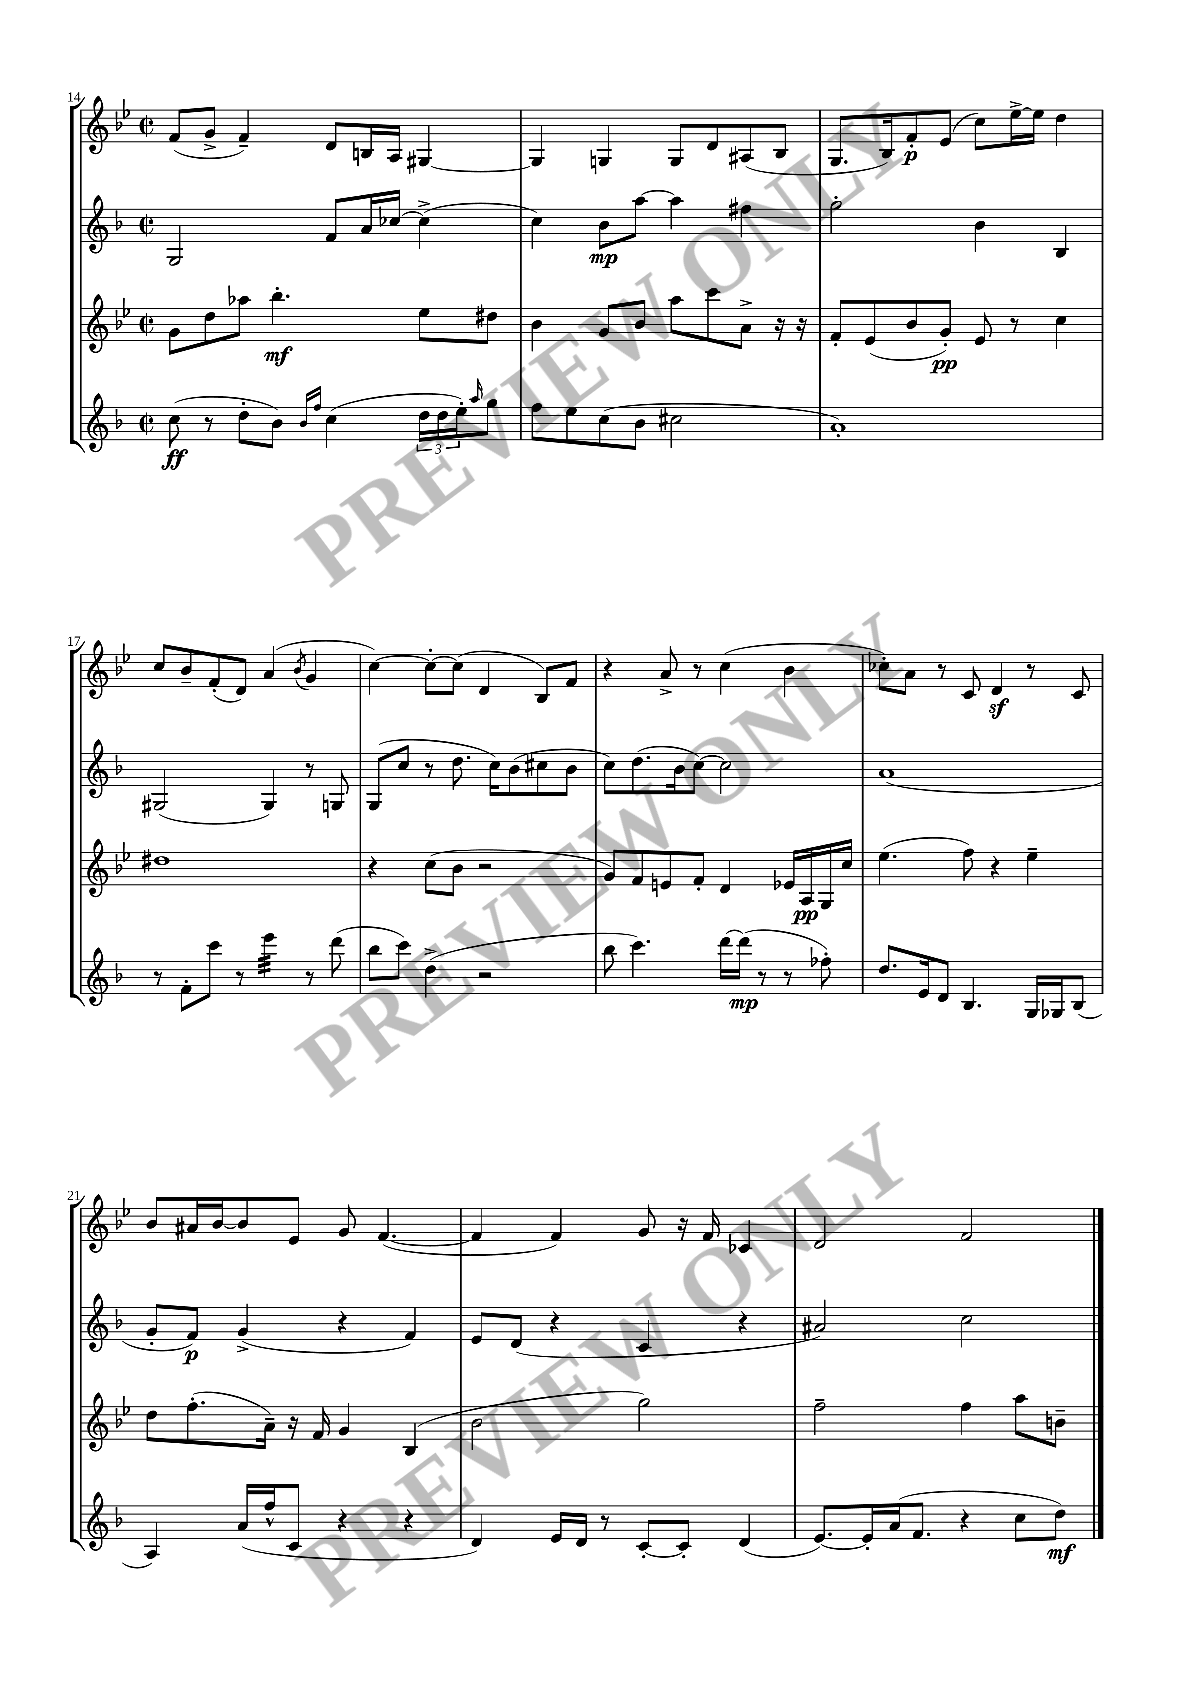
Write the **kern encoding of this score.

**kern	**dynam	**kern	**dynam	**kern	**dynam	**kern	**dynam
*part4	*part4	*part3	*part3	*part2	*part2	*part1	*part1
*staff4	*staff4	*staff3	*staff3	*staff2	*staff2	*staff1	*staff1
*clefG2	*	*clefG2	*	*clefG2	*	*clefG2	*
*k[b-]	*	*k[b-e-]	*	*k[b-]	*	*k[b-e-]	*
*M2/2	*	*M2/2	*	*M2/2	*	*M2/2	*
*met(c|)	*	*met(c|)	*	*met(c|)	*	*met(c|)	*
=14	=14	=14	=14	=14	=14	=14	=14
(8cc\	ff	8g\L	.	2G/	.	(8f/L	.
8r	.	8dd\	.	.	.	8g^/J	.
8dd'\L	.	8aa-X\J	.	.	.	4f~/)	.
8b-\J)	.	4.bb-'\	mf	.	.	.	.
16qqb-/LL	.	.	.	.	.	.	.
16qqff/JJ	.	.	.	.	.	.	.
(4cc\	.	.	.	8f/L	.	8d/L	.
.	.	.	.	16a/L	.	16Bn/L	.
.	.	.	.	[16cc-X/JJ	.	16A/JJ	.
24dd\LL	.	8ee-\L	.	(4cc-^\]	.	[4G#X/	.
24dd\	.	.	.	.	.	.	.
24ee'\J)	.	.	.	.	.	.	.
16qqaa/	.	.	.	.	.	.	.
8gg\J	.	8dd#X\J	.	.	.	.	.
=15	=15	=15	=15	=15	=15	=15	=15
8ff\L	.	4b-\	.	4cc\)	.	4G#/]	.
8ee\	.	.	.	.	.	.	.
(8cc\	.	8g/L	.	8b-\L	mp	4Gn/	.
8b-\J	.	8b-/J	.	[8aa\J	.	.	.
2cc#X\	.	8aa\L	.	4aa\]	.	8G/L	.
.	.	8ccc\	.	.	.	8d/	.
.	.	8a^\J	.	4ff#X\	.	(8A#X/	.
.	.	16r	.	.	.	8B-/J	.
.	.	16r	.	.	.	.	.
=16	=16	=16	=16	=16	=16	=16	=16
1a')	.	8f'/L	.	2gg'\	.	8.G/L	.
.	.	(8e-/	.	.	.	.	.
.	.	.	.	.	.	16B-/k)	.
.	.	8b-/	.	.	.	8f'/	p
.	.	8g'/J)	pp	.	.	(8e-/J	.
.	.	8e-/	.	4b-\	.	8cc\L)	.
.	.	8r	.	.	.	[16ee-^\L	.
.	.	.	.	.	.	16ee-\JJ]	.
.	.	4cc\	.	4B-/	.	4dd\	.
!!LO:LB:g=z
=17	=17	=17	=17	=17	=17	=17	=17
8r	.	1dd#X	.	(2G#X/	.	8cc/L	.
8f'\L	.	.	.	.	.	8b-~/	.
8ccc\J	.	.	.	.	.	(8f'/	.
8r	.	.	.	.	.	8d/J)	.
*tremolo	*	*	*	*	*	*	*
32eee\LLL	.	.	.	4G#/)	.	(4a/	.
32eee\	.	.	.	.	.	.	.
32eee\	.	.	.	.	.	.	.
32eee\	.	.	.	.	.	.	.
32eee\	.	.	.	.	.	.	.
32eee\	.	.	.	.	.	.	.
32eee\	.	.	.	.	.	.	.
32eee\JJJ	.	.	.	.	.	.	.
*Xtremolo	*	*	*	*	*	*	*
.	.	.	.	.	.	8qb-/	.
8r	.	.	.	8r	.	4g/	.
(8ddd\	.	.	.	8Gn/	.	.	.
=18	=18	=18	=18	=18	=18	=18	=18
8bb-\L	.	4r	.	(8G/L	.	[4cc\)	.
8ccc\J)	.	.	.	8cc/J	.	.	.
(4dd^\	.	(8cc\L	.	8r	.	8cc'\L_	.
.	.	8b-\J	.	8.dd\	.	(8cc\J]	.
2r	.	2r	.	.	.	4d/	.
.	.	.	.	16cc\KL)	.	.	.
.	.	.	.	(8b-\	.	.	.
.	.	.	.	8cc#X\	.	8B-/L)	.
.	.	.	.	8b-\J	.	8f/J	.
=19	=19	=19	=19	=19	=19	=19	=19
8bb-\	.	8g/L)	.	8cc\L)	.	4r	.
4.ccc\)	.	8f/	.	(8.dd\	.	.	.
.	.	8en/	.	.	.	8a^/	.
.	.	.	.	16b-\k	.	.	.
.	.	8f'/J	.	[8cc\J)	.	8r	.
[16ddd\LL	.	4d/	.	2cc\]	.	(4cc\	.
(16ddd\JJ]	mp	.	.	.	.	.	.
8r	.	.	.	.	.	.	.
8r	.	16e-X/LL	.	.	.	4b-\	.
.	.	16A/	pp	.	.	.	.
8ff-X'\)	.	16G/	.	.	.	.	.
.	.	16cc/JJ	.	.	.	.	.
=20	=20	=20	=20	=20	=20	=20	=20
8.dd/L	.	(4.ee-\	.	(1a	.	8cc-X'\L)	.
.	.	.	.	.	.	8a\J	.
16e/k	.	.	.	.	.	.	.
8d/J	.	.	.	.	.	8r	.
4.B-/	.	8ff\)	.	.	.	8c/	.
.	.	4r	.	.	.	4dz/	.
16G/LL	.	4ee-~\	.	.	.	8r	.
16G-X/J	.	.	.	.	.	.	.
(8B-/J	.	.	.	.	.	8c/	.
!!LO:LB:g=z
=21	=21	=21	=21	=21	=21	=21	=21
4A/)	.	8dd\L	.	8g'/L	.	8b-/L	.
.	.	(8.ff'\	.	8f/J)	p	16a#X/L	.
.	.	.	.	.	.	[16b-/J	.
(16a/LL	.	.	.	(4g^/	.	8b-/]	.
16ff^^/J	.	16a~\Jk)	.	.	.	.	.
8c/J	.	16r	.	.	.	8e-/J	.
.	.	16f/	.	.	.	.	.
4r	.	4g/	.	4r	.	8g/	.
.	.	.	.	.	.	([4.f/	.
4r	.	(4B-/	.	4f/)	.	.	.
=22	=22	=22	=22	=22	=22	=22	=22
4d/)	.	2b-\	.	8e/L	.	4f/]	.
.	.	.	.	(8d/J	.	.	.
16e/LL	.	.	.	4r	.	4f/)	.
16d/JJ	.	.	.	.	.	.	.
8r	.	.	.	.	.	.	.
[8c'/L	.	2gg\)	.	4c/	.	8g/	.
8c'/J]	.	.	.	.	.	16r	.
.	.	.	.	.	.	16f/	.
(4d/	.	.	.	4r	.	4c-X/	.
=23	=23	=23	=23	=23	=23	=23	=23
[8.e/L)	.	2ff~\	.	2a#X/)	.	2d/	.
16e'/L]	.	.	.	.	.	.	.
(16a/J	.	.	.	.	.	.	.
8.f/J	.	.	.	.	.	.	.
4r	.	4ff\	.	2cc\	.	2f/	.
8cc\L	.	8aa\L	.	.	.	.	.
8dd\J)	mf	8bn~\J	.	.	.	.	.
==	==	==	==	==	==	==	==
*-	*-	*-	*-	*-	*-	*-	*-
